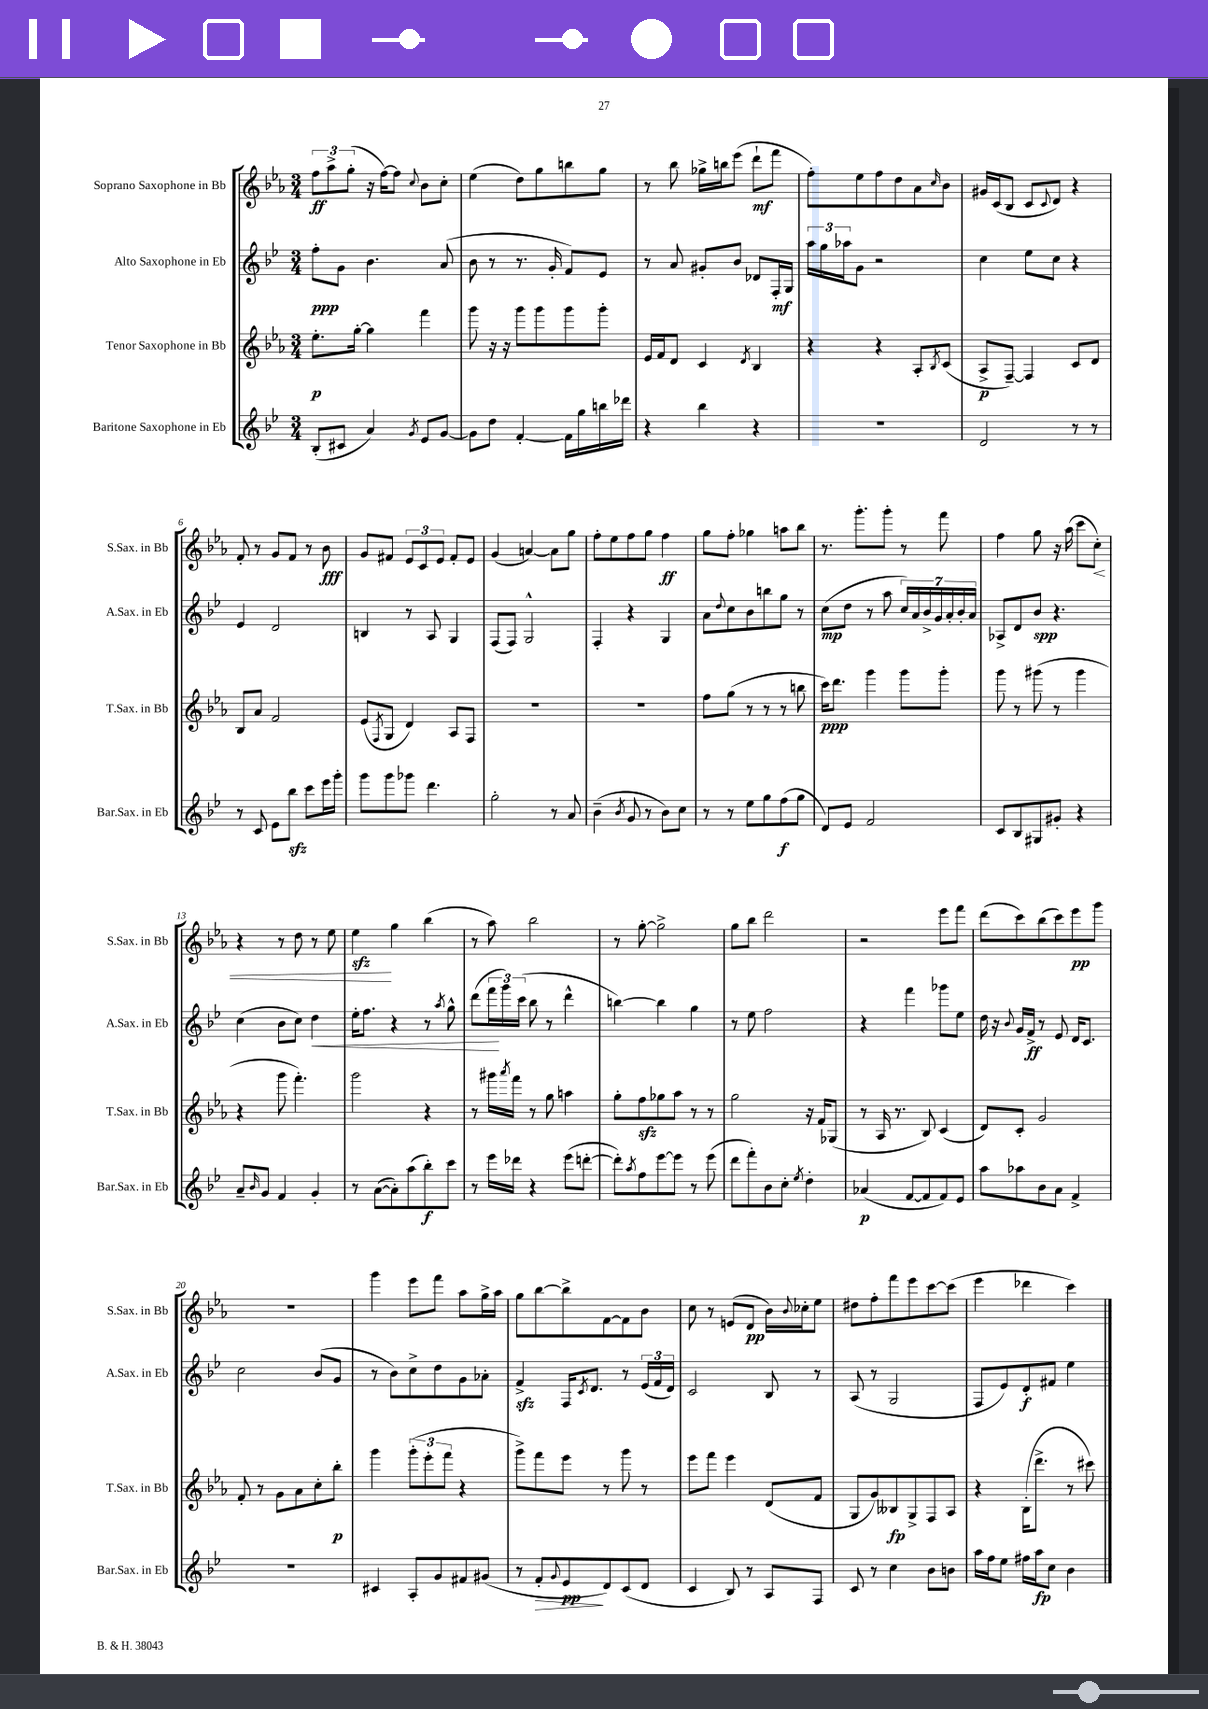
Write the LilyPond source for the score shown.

<<
\new StaffGroup <<
\new Staff = "s0" \with { instrumentName = "Soprano Saxophone in Bb" shortInstrumentName = "S.Sax. in Bb" } {
    \clef treble \key ees \major \numericTimeSignature \time 3/4
    \tuplet 3/2 { f''8\ff aes''8-> g''8-.( } r16 f''16~) f''8 \appoggiatura { c''8 } bes'8 c''8-. |
    ees''4( d''8) g''8 b''8 g''8 |
    r8 bes''8 ges''16-> b''16 ees'''8( d'''8-!\mf f'''8 |
    f''8-.) ees''8 f''8 d''8 aes'8 \grace { c''16 } bes'8 |
    gis'16 c'16( bes8 c'8 \appoggiatura { c'8 } d'8) r4 |
    f'8-. r8 g'8 f'8 r8 bes'8\fff |
    g'8 fis'8 \tuplet 3/2 { ees'8 c'8 ees'8 } fis'8-. ees'8 |
    g'4( a'4~) a'8 g''8 |
    f''8-. ees''8 f''8 g''8 f''4\ff |
    g''8 f''8-. ges''4 a''8 bes''8 |
    r8. g'''8.-. g'''8-. r8 f'''8 |
    f''4 g''8 r16 aes''16( c'''8 c''8-.\<) |
    r4 r8 d''8 r8 ees''8 |
    ees''4\sfz\! g''4 bes''4( |
    r8 aes''8) bes''2 |
    r8 g''8~-. g''2-> |
    g''8 bes''8 d'''2 |
    r2 ees'''8 f'''8 |
    d'''8( c'''8) bes''8( c'''8) ees'''8\pp g'''8 |
    R2. |
    g'''4 ees'''8 f'''8 aes''8 g''16-> aes''16 |
    g''8 bes''8~ bes''8-> f'8~ f'8 bes'8 |
    c''8 r8 e'8( d'8\pp bes'16) \appoggiatura { bes'8 } ces''16-. ees''8 |
    dis''8 f''8-. f'''8 ees'''8 c'''8~ c'''8( |
    ees'''4 des'''4 c'''4) \bar "|." |
}
\new Staff = "s1" \with { instrumentName = "Alto Saxophone in Eb" shortInstrumentName = "A.Sax. in Eb" } {
    \clef treble \key bes \major \numericTimeSignature \time 3/4
    f''8-.\ppp g'8 bes'4. a'8( |
    bes'8 r8 r8. g'16-. f'8) ees'8 |
    r8 a'8 gis'8-. bes'8 des'8 f16-.\mf g16 |
    \tuplet 3/2 { a''16 g''16 aes''16 } g'8 r2 |
    c''4 ees''8 c''8 r4 |
    ees'4 d'2 |
    b4 r8 a8 g4 |
    f8( f8) g2-^ |
    f4-. r4 g4 |
    a'8 \appoggiatura { d''8 } c''8 bes'8 b''8 g''8 r8 |
    c''8\mp( d''8 r8 a''8 \tuplet 7/4 { c''16) a'16 bes'16-> g'16 a'16-. bes'16-. a'16 } |
    aes8-> d'8 bes'8\spp r4. |
    c''4( bes'8 c''8) d''4\< |
    ees''16-. f''8. r4 r8 \acciaccatura { a''8 } g''8-^ |
    d'''8( \tuplet 3/2 { f'''16\! g'''16) c'''16( } bes''8 r8 d'''4-^ |
    b''4~) b''4 g''4 |
    r8 ees''8 f''2 |
    r4 f'''4 ges'''8 ees''8 |
    d''16 r16 \appoggiatura { bes'8 } g'16 f'16->\ff r8 ees'8 d'16 c'8. |
    c''2 bes'8( g'8 |
    r8 bes'8) c''8-> d''8 g'8 aes'8-. |
    f'4->\sfz f16 \acciaccatura { c'8 } d'8. r8 \tuplet 3/2 { ees'16( f'16 d'16) } |
    c'2 bes8 r8 |
    a8( r8 g2 |
    f8 ees'8) d'8-.\f fis'8 ees''4 \bar "|." |
}
\new Staff = "s2" \with { instrumentName = "Tenor Saxophone in Bb" shortInstrumentName = "T.Sax. in Bb" } {
    \clef treble \key ees \major \numericTimeSignature \time 3/4
    ees''8.-.\p g''16~-. g''4 f'''4 |
    g'''8 r16 r16 g'''8 g'''8 g'''8 g'''8-. |
    ees'16 f'16 d'8 c'4 \acciaccatura { d'8 } bes4 |
    r4 r4 aes8-. \acciaccatura { bes8 } c'8( |
    aes8->\p f8~--) f4 c'8 d'8 |
    bes8 aes'8 f'2 |
    ees'8( \acciaccatura { f8 } g8 d'4) aes8 f8 |
    R2. |
    R2. |
    f''8 g''8( r8 r8 r8 b''8 |
    c'''16\ppp) d'''8. g'''4 g'''8 g'''8-. |
    g'''8 r8 gis'''8( r8 gis'''4 |
    r4 g'''8 f'''4.-.) |
    g'''2 r4 |
    r8 gis'''16 \acciaccatura { aes'''8 } f'''16 r8 g''8 a''4 |
    g''8-. f''8\sfz ges''8 aes''8 r8 r8 |
    g''2 r16 f'16 ges8( |
    r8 aes16 r8. bes8) c'4( |
    d'8) c'8-. g'2 |
    f'8-. r8 g'8 aes'8 c''8-. bes''8-.\p |
    g'''4 \tuplet 3/2 { g'''8-.( ees'''8-. f'''8 } r4 |
    g'''8->) f'''8 ees'''8 r8 g'''8 r8 |
    ees'''8 f'''8 ees'''4 d'8( f'8 |
    g8 g'8) beses8\fp g8-> f8 aes8 |
    r4 bes16-.( d'''8.-> r8 cis'''8) \bar "|." |
}
\new Staff = "s3" \with { instrumentName = "Baritone Saxophone in Eb" shortInstrumentName = "Bar.Sax. in Eb" } {
    \clef treble \key bes \major \numericTimeSignature \time 3/4
    bes8-.( cis'8 a'4) \acciaccatura { g'8 } ees'8 g'8~ |
    g'8 d''8 f'4~-. f'16 g''16 b''16 des'''16 |
    r4 bes''4 r4 |
    R2. |
    d'2 r8 r8 |
    r8 c'8 ees'8 bes''8\sfz c'''8 ees'''16 g'''16-. |
    g'''8 g'''8 ges'''8 d'''4. |
    g''2-. r8 a'8 |
    bes'4--( \acciaccatura { bes'8 } g'8 r8 bes'8) c''8 |
    r8 r8 ees''8 g''8 f''8\f( g''8 |
    d'8) ees'8 f'2 |
    c'8 bes8 gis8 gis'8-. r4 |
    a'8-- \grace { bes'16 } g'8 f'4 g'4-. |
    r8 a'8~( a'8-.) a''8( bes''8-.\f) c'''8 |
    r8 ees'''16 des'''16 r4 ees'''8( d'''8~-. |
    d'''8-.) \acciaccatura { a''8 } f''8 ees'''8~ ees'''8 r8 ees'''8( |
    d'''8 f'''8-.) bes'8 c''8-. \acciaccatura { ees''8 } d''4-. |
    aes'4\p( f'8~ f'8 f'8) ees'8 |
    a''8 aes''8 bes'8 a'8 f'4-> |
    R2. |
    cis'4 a8-. g'8 fis'8 gis'8( |
    r8 f'8-.\> \appoggiatura { g'8 } ees'8\pp\! d'8) c'8( d'8 |
    c'4 bes8) r8 a8 f8 |
    c'8 r8 c''4 bes'8 b'8 |
    a''16 f''16 ees''8 fis''16 a''16\fp c''8 bes'4 \bar "|." |
}
>>
>>
